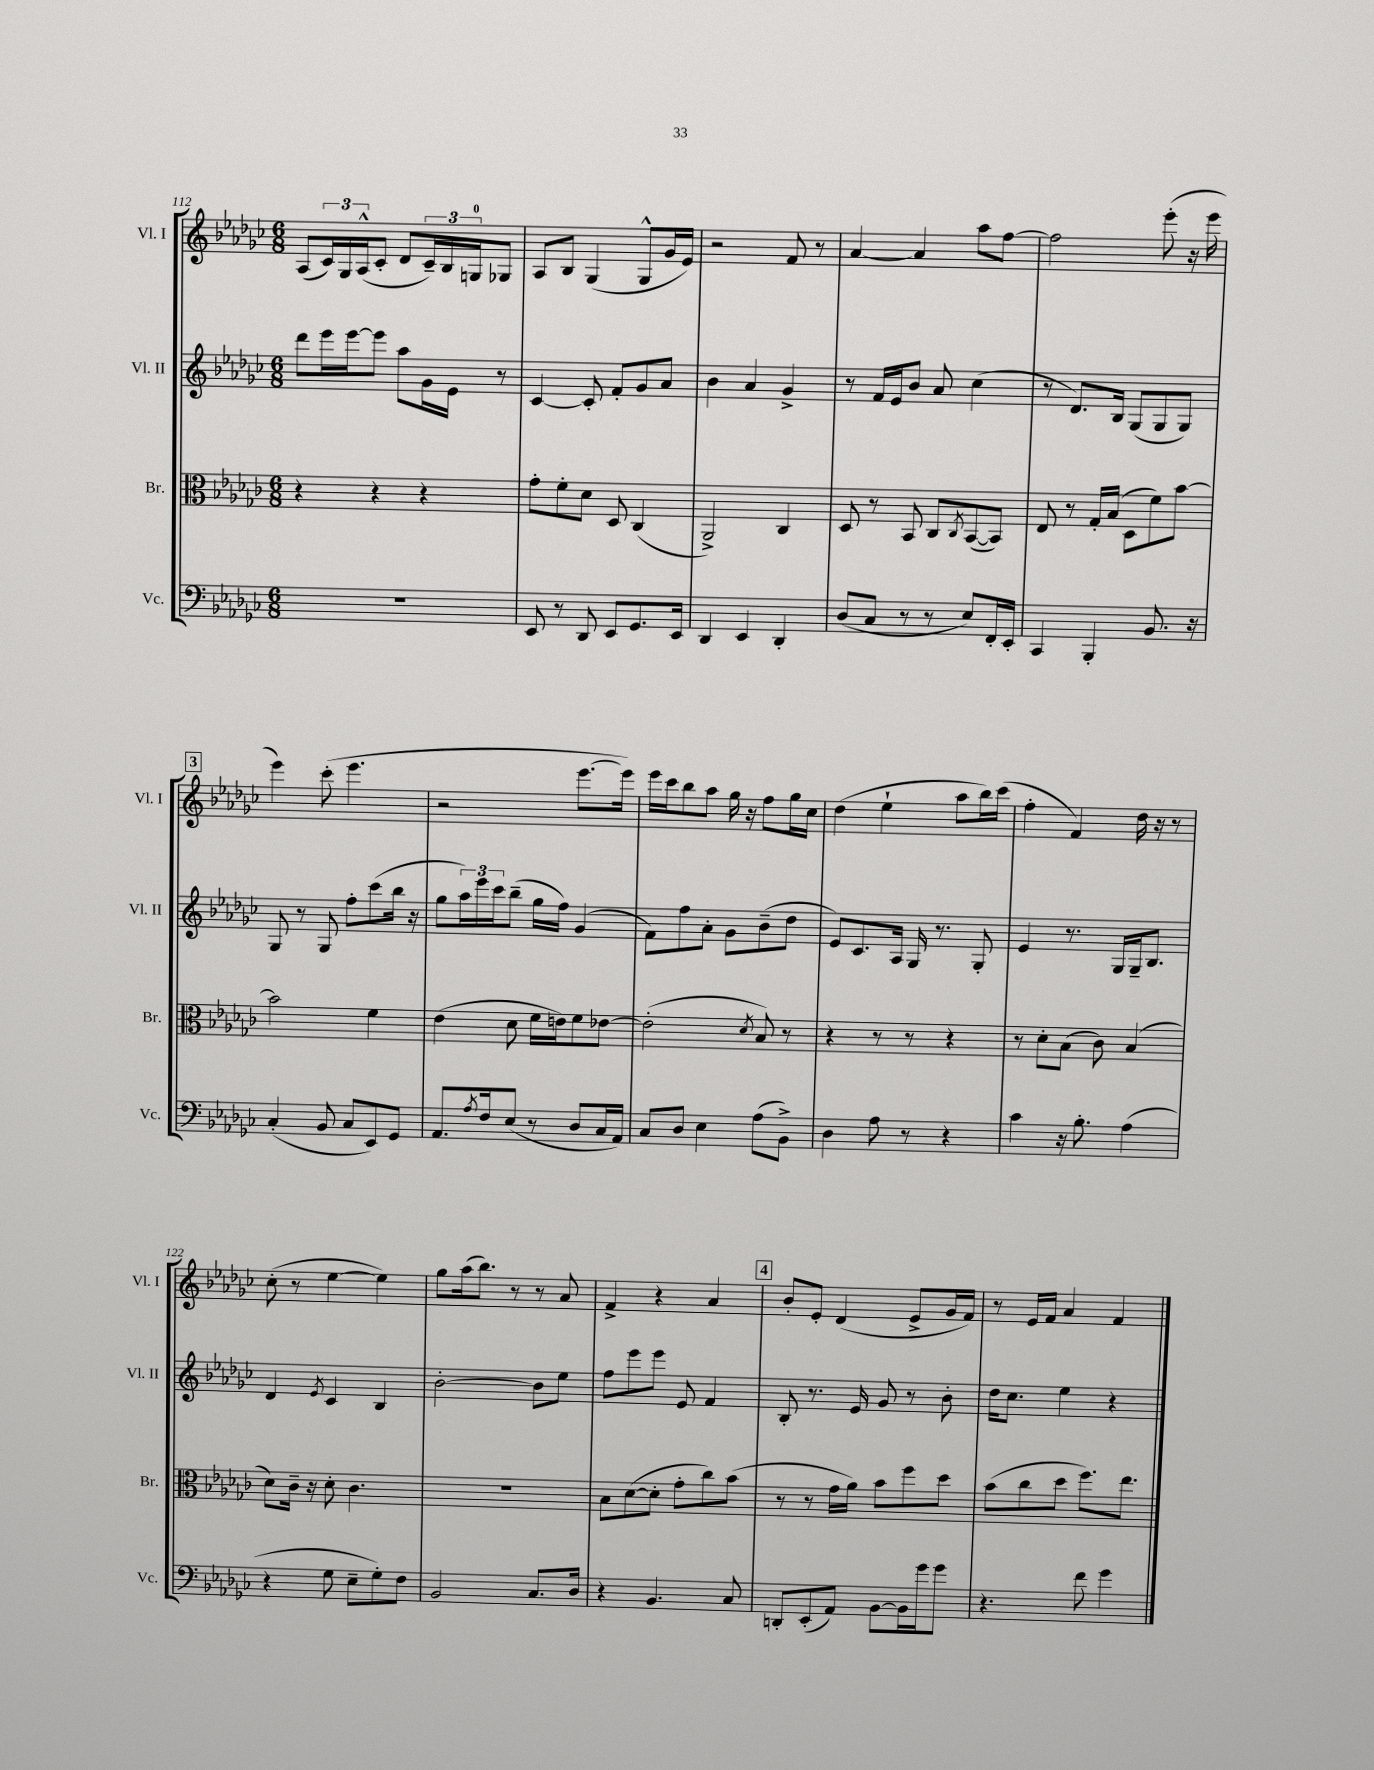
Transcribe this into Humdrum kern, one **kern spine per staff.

**kern	**kern	**kern	**kern
*staff4	*staff3	*staff2	*staff1
*clefF4	*clefC3	*clefG2	*clefG2
*k[b-e-a-d-g-c-]	*k[b-e-a-d-g-c-]	*k[b-e-a-d-g-c-]	*k[b-e-a-d-g-c-]
*M6/8	*M6/8	*M6/8	*M6/8
2.r	4r	8ddd-	(8A-
.	.	16eee-	24c-)
.	.	.	24G-
.	.	[16eee-	.
.	.	.	(24A-^^
.	4r	8eee-]	8c-'
.	.	8aa-	8d-
.	4r	16g-	24c-~)
.	.	.	24B-
.	.	16e-	.
.	.	.	24G
.	.	8r	8G-
=	=	=	=
8EE-	8g-'	[4c-	8A-
8r	8f'	.	8B-
8DD-	8d-	8c-']	(4G-
8EE-	8D-	8f'	.
8.GG-	(4C-	8g-	8G-^^
.	.	8a-	16g-
16EE-	.	.	16e-)
=	=	=	=
4DD-	2AA-^)	4b-	2r
4EE-	.	4a-	.
4DD-'	4C-	4g-^	8f
.	.	.	8r
=	=	=	=
(8D-	8D-	8r	[4a-
8C-	8r	16f	.
.	.	16e-	.
8r	8BB-	8b-	4a-]
8r	8C-	8a-	.
.	8qC-	.	.
8E-)	([8BB-	(4cc-	8aa-
16FF'	8BB-])	.	[8ff
16EE-'	.	.	.
=	=	=	=
4CC-	8E-	8r	2ff]
.	8r	8.d-)	.
4BBB-'	16G-'	.	.
.	(16B-	16B-	.
.	8D-	(8G-	.
8.BB-	8f)	8G-	(8eee-'
.	[8b-	8G-)	16r
16r	.	.	16eee-
=	=	=	=
(4C-'	2b-]	8G-	4eee-)
.	.	8r	.
8BB-	.	8G-	(8ccc-'
8C-	.	8ff'	4.eee-
8EE-)	4f	(8ccc-	.
8GG-	.	16bb-	.
.	.	16r	.
=	=	=	=
8.AA-	(4e-	8gg-	2r
.	.	24aa-)	.
.	.	24eee-	.
8qA-	.	.	.
16F	.	.	.
.	.	24ccc-	.
(8E-	8d-	(8bb-~	.
8r	16f	16gg-	.
.	16e)	16ff)	.
8D-	8f	(4g-	[8.eee-
16C-	[8e-	.	.
16AA-)	.	.	16eee-])
=	=	=	=
8C-	(2e-']	8f)	16eee-
.	.	.	16ccc-
8D-	.	8ff	8bb-
4E-	.	8a-'	8aa-
.	.	8g-	16gg-
.	.	.	16r
.	8qd-	.	.
(8A-	8B-)	(8b-~	8ff
8BB-^)	8r	8dd-	16gg-
.	.	.	16cc-
=	=	=	=
4D-	4r	8e-)	(4dd-
.	.	8.c-	.
8A-	8r	.	4ee-`
.	.	16A-	.
8r	8r	16G-	.
.	.	8.r	.
4r	4r	.	8aa-
.	.	8G-'	16bb-)
.	.	.	(16ccc-
=	=	=	=
4c-	8r	4e-	4ff'
.	8d-'	.	.
16r	(8B-	8.r	4f)
8.B-'	.	.	.
.	8c-)	.	.
.	.	16G-	.
(4A-	(4B-	16G-~	16dd-
.	.	8.B-	16r
.	.	.	8r
=	=	=	=
4r	8d-)	4d-	(8cc-'
.	16c-~	.	8r
.	16r	.	.
.	.	8qe-	.
8G-	8d-'	4c-	[4ee-
8E-~	4.c-	.	.
8G-')	.	4B-	4ee-])
8F	.	.	.
=	=	=	=
2BB-	2.r	[2b-'	8gg-
.	.	.	(16aa-
.	.	.	8.bb-)
.	.	.	8r
8.C-	.	8b-]	8r
.	.	8ee-	8a-
16D-	.	.	.
=	=	=	=
4r	8B-	8ff	4f^
.	([8d-	8eee-	.
4.BB-	8d-']	8eee-	4r
.	8g-'	8e-	.
.	8cc-)	4f	4a-
8C-	(8b-	.	.
=	=	=	=
8DD'	8r	8B-'	8b-'
(8EE-'	8r	8.r	8e-'
8AA-)	16g-	.	(4d-
.	16a-)	16e-	.
[8BB-	8b-	8g-	.
16BB-]	8ff	8r	8e-^
16g-	.	.	.
8g-	8dd-	8b-'	16g-
.	.	.	16f)
=	=	=	=
4.r	(8b-	16dd-	8r
.	.	8.cc-	.
.	8cc-	.	16e-
.	.	.	16f
.	8dd-	4ee-	4a-
8f	8.ff)	.	.
4g-	.	4r	4f
.	8.ee-	.	.
==	==	==	==
*-	*-	*-	*-
